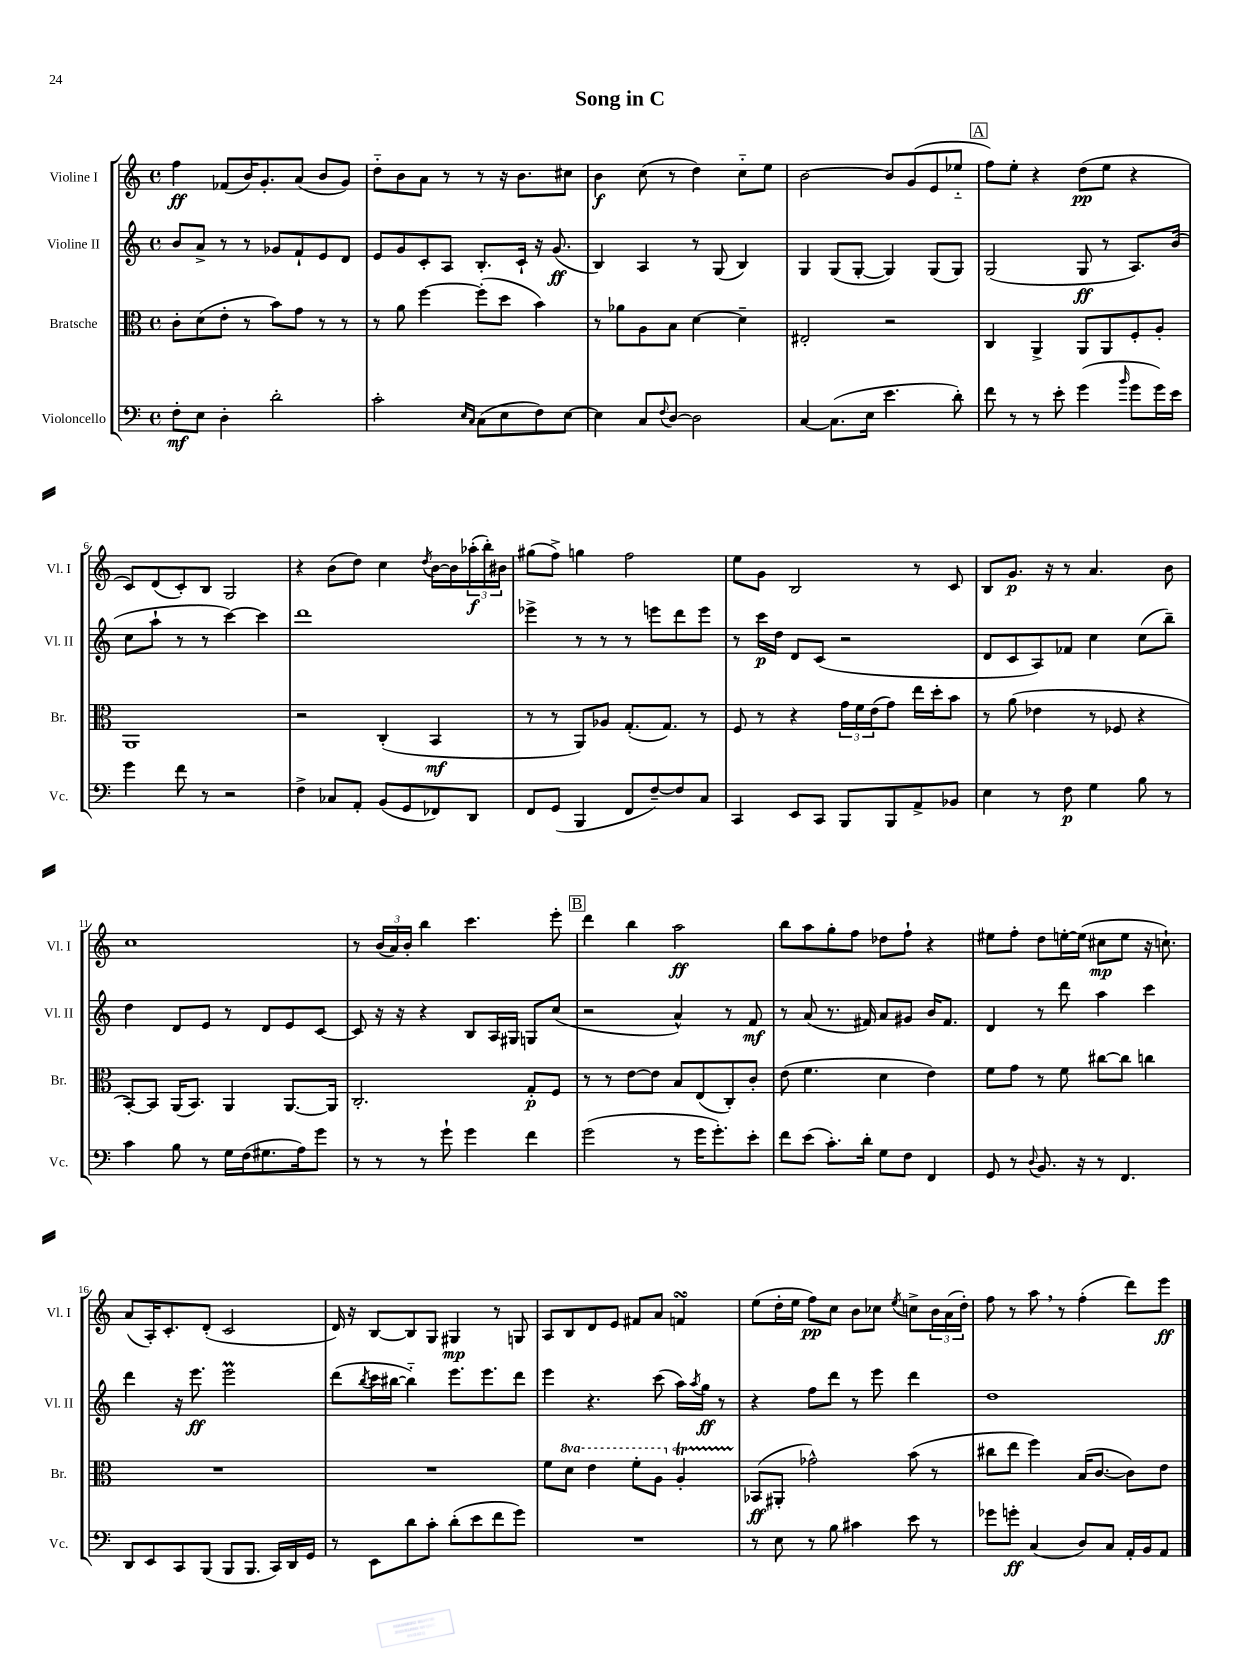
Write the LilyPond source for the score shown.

\header { title = "Song in C" }
<<
\new StaffGroup <<
\new Staff = "s0" \with { instrumentName = "Violine I" shortInstrumentName = "Vl. I" } {
    \clef treble \key c \major \defaultTimeSignature \time 4/4
    f''4\ff fes'8( b'16) g'8.-. a'8( b'8 g'8) |
    d''8-_ b'8 a'8 r8 r8 r16 b'8. cis''8 |
    b'4\f c''8( r8 d''4) c''8-_ e''8 |
    b'2~ b'8 g'8( e'8 ees''8-_ |
    \mark \markup { \box "A" } f''8) e''8-. r4 d''8\pp( e''8 r4 |
    c'8) d'8( c'8-.) b8 g2 |
    r4 b'8( d''8) c''4 \acciaccatura { d''8 } b'16~ b'16 \tuplet 3/2 { aes''16-.\f( b''16-.) bis'16 } |
    gis''8( f''8->) g''4 f''2 |
    e''8 g'8 b2 r8 c'8 |
    b8 g'8.\p r16 r8 a'4. b'8 |
    c''1 |
    r8 \tuplet 3/2 { b'16( a'16) b'16-. } b''4 c'''4. e'''8-. |
    \mark \markup { \box "B" } d'''4 b''4 a''2\ff |
    b''8 a''8 g''8-. f''8 des''8 f''8-! r4 |
    eis''8 f''8-. d''8 e''16~-. e''16( cis''8\mp e''8 r16 c''8.-!) |
    a'8( a16-.) c'8.-. d'8-.( c'2 |
    d'16) r16 b8~ b8 g8 gis4\mp r8 g8 |
    a8 b8 d'8 e'8 fis'8 a'8 f'4\turn |
    e''8( d''16-. e''16 f''8\pp) c''8 b'8 ces''8 \acciaccatura { e''8 } c''8-> \tuplet 3/2 { b'16 a'16( d''16-.) } |
    f''8 r8 a''8 \breathe r8 f''4-.( d'''8) e'''8\ff \bar "|." |
}
\new Staff = "s1" \with { instrumentName = "Violine II" shortInstrumentName = "Vl. II" } {
    \clef treble \key c \major \defaultTimeSignature \time 4/4
    b'8 a'8-> r8 r8 ges'8 f'8-! e'8 d'8 |
    e'8 g'8 c'8-. a8 b8.-. c'16-! r16 g'8.\ff( |
    b4) a4 r8 g8( b4) |
    g4 g8( g8~-. g4) g8( g8) |
    \mark \markup { \box "A" } g2( g8\ff r8 a8.) b'16( |
    c''8 a''8-! r8 r8 c'''4~) c'''4 |
    d'''1 |
    ees'''4-> r8 r8 r8 e'''8 d'''8 e'''8 |
    r8 c'''16\p d''16 d'8 c'8( r2 |
    d'8 c'8 a8) fes'8 c''4 c''8( b''8--) |
    d''4 d'8 e'8 r8 d'8 e'8 c'8~ |
    c'8 r16 r16 r4 b8 a16 gis16 g8 c''8( |
    \mark \markup { \box "B" } r2 a'4-^) r8 f'8\mf |
    r8 a'8( r8. fis'16) a'8 gis'8 b'16 fis'8. |
    d'4 r8 d'''8 a''4 c'''4 |
    d'''4 r16 e'''8.\ff e'''2\prall |
    d'''8( \acciaccatura { b''8 } c'''16 bis''16~ bis''4-_) e'''8. e'''8. d'''8 |
    e'''4 r4. c'''8( a''16) \acciaccatura { a''8 } g''16\ff r8 |
    r4 f''8 d'''8 r8 e'''8 d'''4 |
    d''1 \bar "|." |
}
\new Staff = "s2" \with { instrumentName = "Bratsche" shortInstrumentName = "Br." } {
    \clef alto \key c \major \defaultTimeSignature \time 4/4 \set Staff.ottavationMarkups = #ottavation-simple-ordinals
    c'8-. d'8( e'8-. r8 b'8) g'8 r8 r8 |
    r8 a'8 f''4~ f''8-.( d''8 b'4) |
    r8 aes'8 a8 b8 d'4~ d'4-- |
    eis2-. r2 |
    \mark \markup { \box "A" } c4 a,4-> a,8 a,8 f8-. a8-. |
    a,1 |
    r2 c4-.( b,4\mf |
    r8 r8 a,8) aes8 g8.-.( g8.) r8 |
    f8 r8 r4 \tuplet 3/2 { g'16 f'16 e'16( } g'8) e''16 d''16-. b'8 |
    r8 a'8( ees'4 r8 fes8 r4 |
    b,8~-.) b,8 a,16( b,8.) a,4 a,8.~ a,16 |
    c2.-. g8-.\p f8 |
    \mark \markup { \box "B" } r8 r8 e'8~ e'8 b8 e8( c8-.) c'8-. |
    e'8( f'4. d'4 e'4) |
    f'8 g'8 r8 f'8 cis''8~ cis''8 c''4 |
    R1 |
    R1 |
    f'8 \ottava #1 d''8 e''4 f''8-. a'8 \ottava #0 a4-.\startTrillSpan |
    bes,8\stopTrillSpan\ff( ais,8-. ges'2-^) b'8( r8 |
    cis''8 e''8 f''4) b16( c'8.~ c'8) e'8 \bar "|." |
}
\new Staff = "s3" \with { instrumentName = "Violoncello" shortInstrumentName = "Vc." } {
    \clef bass \key c \major \defaultTimeSignature \time 4/4
    f8-.\mf e8 d4-. d'2-. |
    c'2-. \grace { e16 c16 } c8( e8 f8) e8~ |
    e4 c8 \appoggiatura { f8 } d8~ d2 |
    c4~ c8.( e16 e'4. d'8-.) |
    \mark \markup { \box "A" } f'8 r8 r8 e'8-. g'4( \grace { b'16 } g'8 g'16) e'16 |
    g'4 f'8 r8 r2 |
    f4-> ces8 a,8-. b,8( g,8 fes,8) d,8 |
    f,8 g,8( b,,4 f,8 f8~--) f8 c8 |
    c,4 e,8 c,8 b,,8 b,,8 a,8-> bes,8 |
    e4 r8 f8\p g4 b8 r8 |
    c'4 b8 r8 g16 f16( gis8. a16) g'8 |
    r8 r8 r8 g'8-! g'4 f'4 |
    \mark \markup { \box "B" } g'2( r8 g'16 g'8.-.) e'8-. |
    f'8 e'8( c'8.-.) d'16-. g8 f8 f,4 |
    g,8 r8 \appoggiatura { d8 } b,8. r16 r8 f,4. |
    d,8 e,8 c,8 b,,8( b,,8 b,,8. c,16) d,16 g,16 |
    r8 e,8 d'8 c'8-. d'8-.( e'8 f'8 g'8) |
    R1 |
    r8 e8 r8 b8 cis'4 e'8 r8 |
    ges'8 g'8-.\ff c4( d8) c8 a,16-. b,16 a,8 \bar "|." |
}
>>
>>
